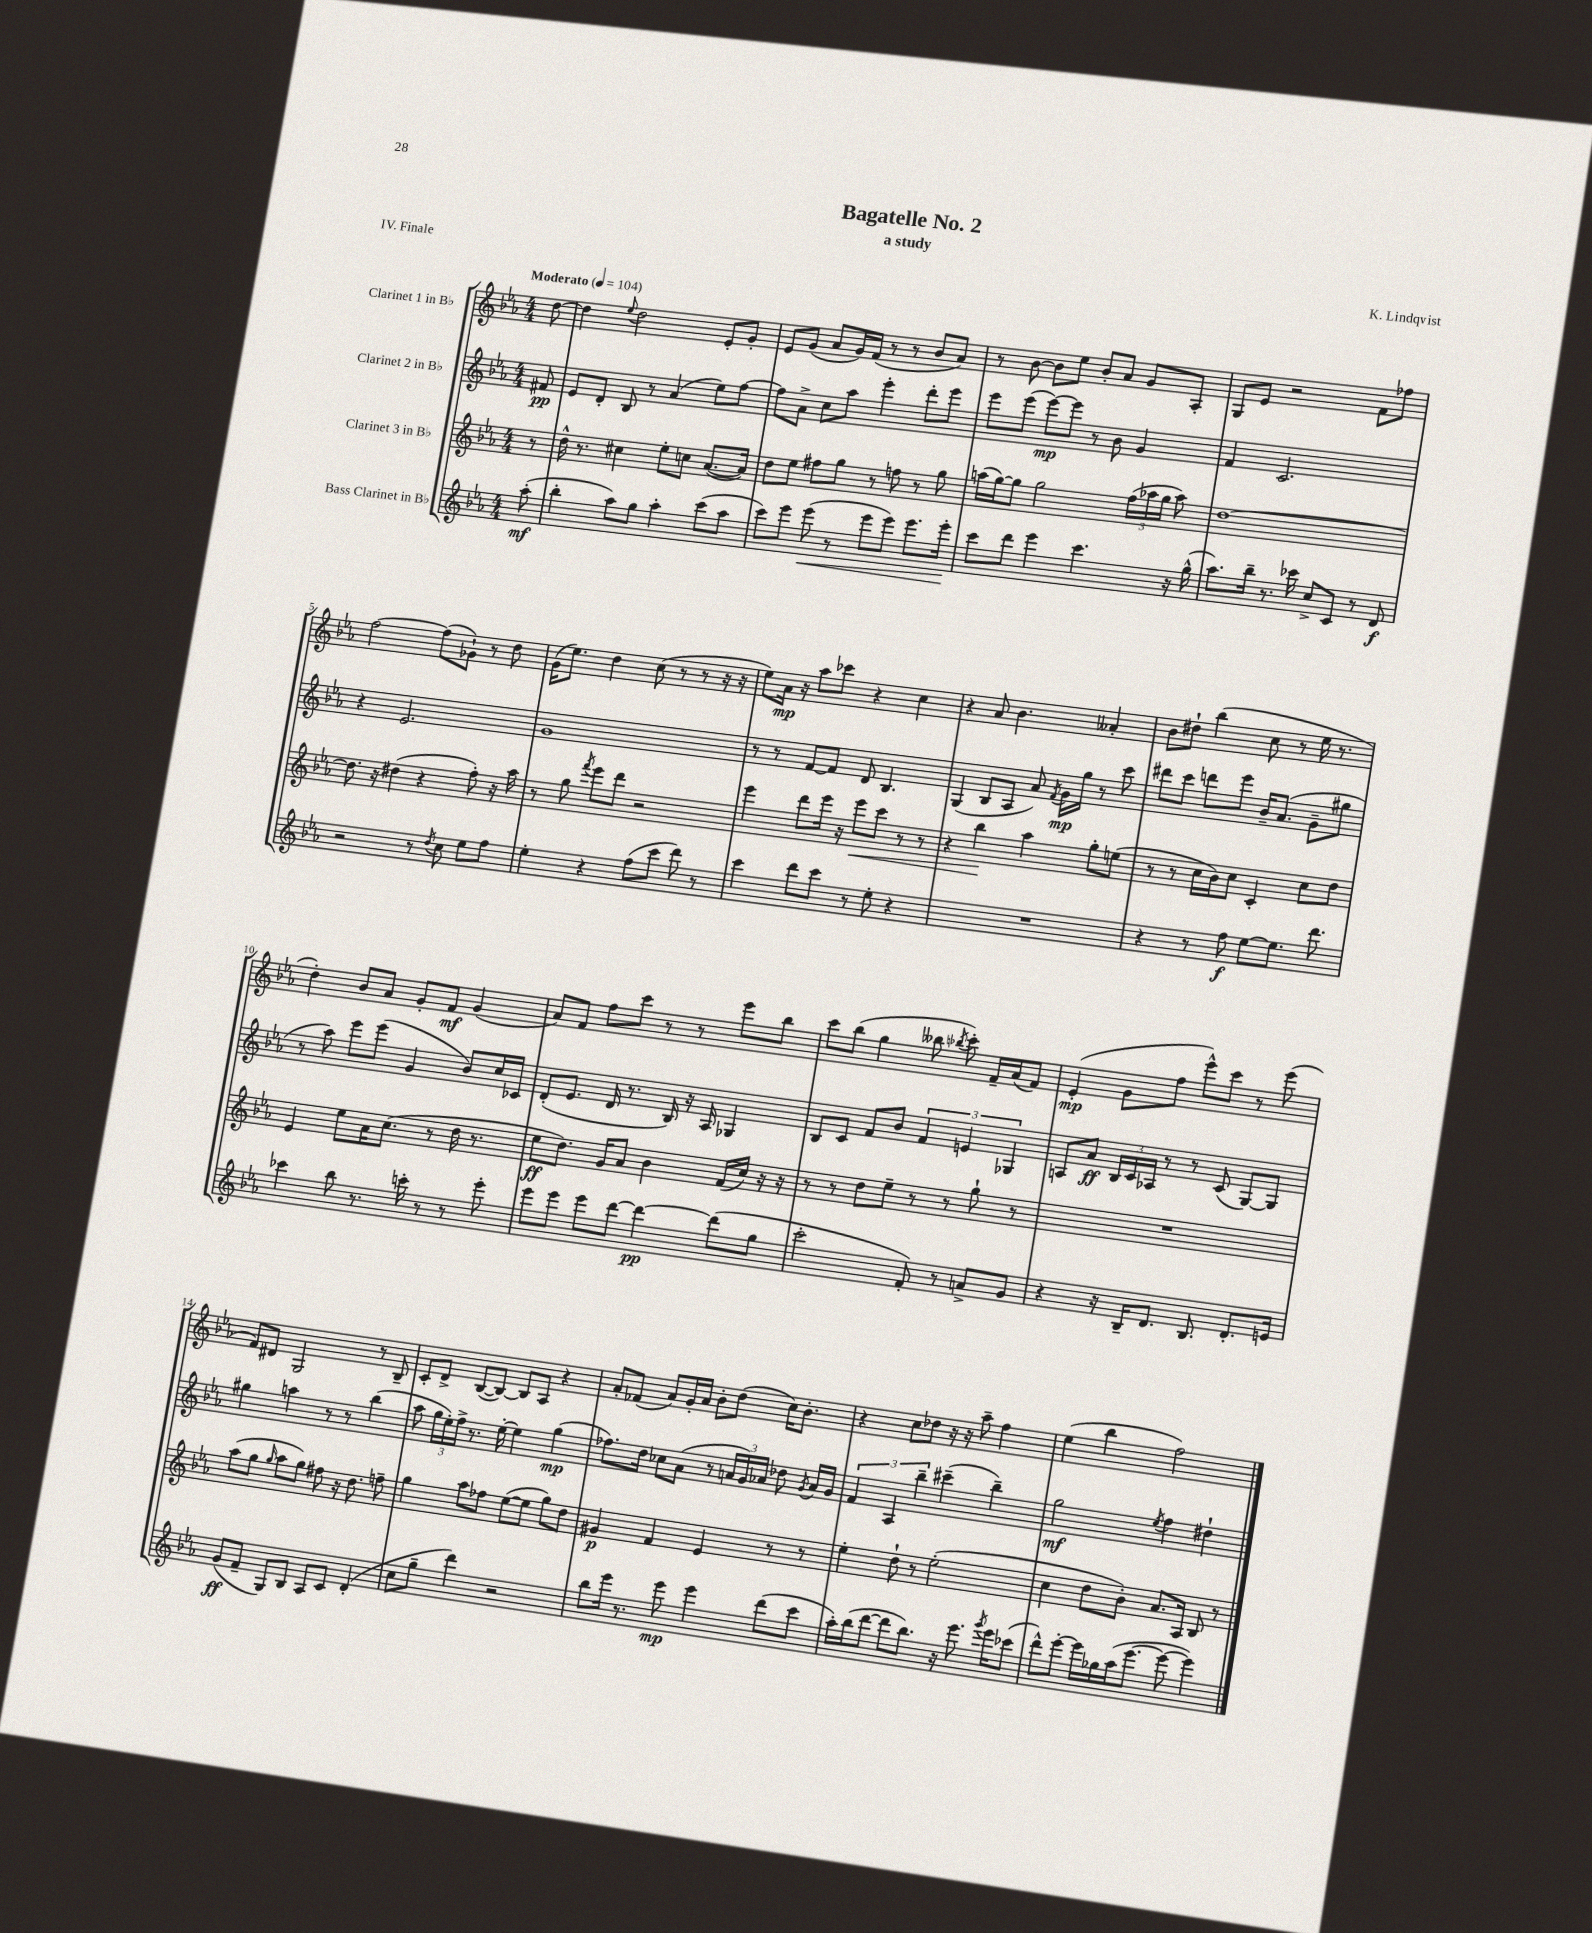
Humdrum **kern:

**kern	**kern	**kern	**kern
*staff4	*staff3	*staff2	*staff1
*clefG2	*clefG2	*clefG2	*clefG2
*k[b-e-a-]	*k[b-e-a-]	*k[b-e-a-]	*k[b-e-a-]
*M4/4	*M4/4	*M4/4	*M4/4
*MM104	*MM104	*MM104	*MM104
(8aa-'	8r	8f#	[8dd
=	=	=	=
4bb-'	16dd^^	8e-	4dd]
.	8.r	.	.
.	.	8d'	.
.	.	.	8qqee-
8aa-)	4cc#	8B-	2dd
8gg	.	8r	.
4aa-'	8ee-'	(4a-	.
.	8cc	.	.
(8ccc	([8.a-	8ee-)	8e-'
8aa-	.	[8ff	8g'
.	16a-])	.	.
=	=	=	=
8ccc)	8dd	8ff]	8e-
8eee-	8ee-	8a-^	(8g
(8eee-	8ff#	8cc	8a-
8r	8gg	8aa-	16g)
.	.	.	(16f
8eee-	8r	4eee-'	8r
8eee-)	8ff	.	8r
8.eee-	8r	8ddd'	8b-
.	8gg	8eee-	8a-)
16eee-'	.	.	.
=	=	=	=
8ccc	(16aa	8eee-	8r
.	[16gg)	.	.
8ddd	8gg]	(8eee-	[8b-
4eee-	2gg	[8eee-)	8b-]
.	.	8eee-]	8ee-
4.ccc	.	8r	8b-'
.	.	8b-	8a-
.	(24ff	4g	8g
.	24aa-	.	.
.	24gg	.	.
16r	8aa-)	.	8A-'
(16gg^^	.	.	.
=	=	=	=
8.aa-)	[1dd	4f	8G
.	.	.	8e-
16bb-~	.	.	.
8.r	.	2.c	2r
16ccc-	.	.	.
8cc^	.	.	.
8c	.	.	.
8r	.	.	8f
8d	.	.	8ff-
=	=	=	=
2r	8.dd]	4r	[2ff
.	16r	.	.
.	(4dd#	2.e-	.
8r	4r	.	(8ff]
8qdd	.	.	.
8cc	.	.	8g-`)
8ee-	8ff')	.	8r
8ff	16r	.	8dd
.	16aa-	.	.
=	=	=	=
4ee-'	8r	1g	(16g
.	.	.	8.ee-)
.	8gg	.	.
.	8qfff	.	.
4r	8eee-	.	4dd
.	8ddd	.	.
(8ff	2r	.	(8cc
8ccc	.	.	8r
8ddd)	.	.	8r
8r	.	.	16r
.	.	.	16r
=	=	=	=
4ccc	4eee-	8r	8ee-)
.	.	8r	16a-
.	.	.	16r
8ddd	8ddd	[8f	8aa-
8ccc	16eee-	8f]	8ccc-
.	16r	.	.
8r	8eee-	8d	4r
8ee-'	8ccc	4.B-	.
4r	8r	.	4cc
.	8r	.	.
=	=	=	=
1r	4r	(4G	4r
.	4bb-	8B-	8a-
.	.	8A-	4.b-
.	4aa-	8a-)	.
.	.	8qf	.
.	.	16g	.
.	.	16gg	.
.	8gg'	8r	4a--'
.	(8ee	8ccc	.
=	=	=	=
4r	8r	8ddd#	8b-
.	8r	8ccc	8dd#`
8r	16cc	8ddd	(4bb-
.	16b-)	.	.
8ff	8cc	8eee-	.
[8ee-	4c'	16b-~	8cc
.	.	(8.a-	.
8.ee-]	.	.	8r
.	8cc	8g~	16ee-
8.ddd	.	.	8.r
.	8dd	8gg#	.
=	=	=	=
4ccc-	4e-	8r	4dd')
.	.	8aa-)	.
8bb-	8ee-	8eee-	8b-
8.r	16a-	(8eee-	8a-
.	(8.cc	.	.
.	.	4g	8g'
16ccc'	.	.	.
8r	8r	.	8f
8r	16dd	8b-)	(4g
.	8.r	.	.
8eee-'	.	16cc	.
.	.	16c-	.
=	=	=	=
8eee-	8ee-	(8d'	8a-)
8eee-	8.dd)	8.e-	8f
8eee-	.	.	8ff
.	16g	16d	.
[8ddd	8a-	8.r	8ccc
4ddd_	4b-	.	8r
.	.	16B-)	.
.	.	16r	8r
.	.	16A-	.
(8ddd]	(16f	4G-	8eee-
.	16cc)	.	.
8gg	16r	.	8bb-
.	16r	.	.
=	=	=	=
2ccc'	8r	8B-	8ccc
.	8r	8c	(8bb-
.	8dd	8f	4gg
.	8ee-~	8b-	.
8f')	8r	6f	8bb--
.	.	.	8qbb-
8r	8r	.	8ccc')
.	.	6e	.
8a^	8gg`	.	16f~
.	.	.	(16a-
.	.	6G-	.
8g	8r	.	8f)
=	=	=	=
4r	1r	8A	(4e-'
.	.	8a-	.
16r	.	24B-	8g
.	.	24c	.
16B-~	.	.	.
.	.	24A-	.
8.d	.	8r	8ff
.	.	8r	8eee-^^)
8.B-	.	.	.
.	.	(8c	8ccc
8.d'	.	[8G)	8r
.	.	8G]	(8eee-
16e	.	.	.
=	=	=	=
(8g	(8aa-	4gg#	8f)
8f~	8gg	.	8d#
.	16qqgg	.	.
8G)	8aa-	4aa	2G
8B-	8gg)	.	.
8A-	8ff#	8r	.
8c	16r	8r	.
.	8.dd	.	.
(4d'	.	(4bb-	8r
.	8ff~	.	8B-~
=	=	=	=
8cc	4gg	8aa-	8c'
8gg~	.	24gg	8d^
.	.	24ee-')	.
.	.	24ff^	.
4ddd)	8aa-	8.r	([8B-
.	8ff-	.	8B-_)
.	.	[16ee-'	.
2r	([8ee-	4ee-]	8B-]
.	8ee-]	.	8A-
.	8gg)	(4gg	4r
.	8dd	.	.
=	=	=	=
8bb-	4g#	8.ff-)	8a-'
16eee-	.	.	(8f-
8.r	.	16dd	.
.	4f	8cc-	8a-)
8eee-	.	(8a-	16g'
.	.	.	16a-
4eee-	4e-	8r	8b-'
.	.	24a	(8dd
.	.	24g)	.
.	.	24a-	.
(8ddd	8r	8dd-	16cc)
.	.	.	8.b-'
.	.	8qg	.
8ccc	8r	16a-	.
.	.	16g	.
=	=	=	=
16aa-')	4ee-'	6f	4r
(16bb-	.	.	.
[8ddd	.	.	.
.	.	6A-	.
8ddd]	8dd`	.	8cc
.	.	6bb-~	.
8.bb-)	8r	.	8dd-
.	(2ee-'	(4ccc#~	16r
16r	.	.	16r
8.eee-	.	.	8aa-~
.	.	4bb-~)	4ff
8qggg	.	.	.
16eee-	.	.	.
(8ccc-	.	.	.
=	=	=	=
8ddd^^)	4cc	2gg	(4ee-
[8eee-'	.	.	.
16eee-]	8dd	.	4bb-
16gg-	.	.	.
(16aa-	8b-')	.	.
[8.eee-	.	.	.
.	.	8qee-	.
.	8.a-	4ff	2ff)
8eee-_	.	.	.
.	16A-	.	.
4eee-])	8B-	4dd#`	.
.	8r	.	.
==	==	==	==
*-	*-	*-	*-
